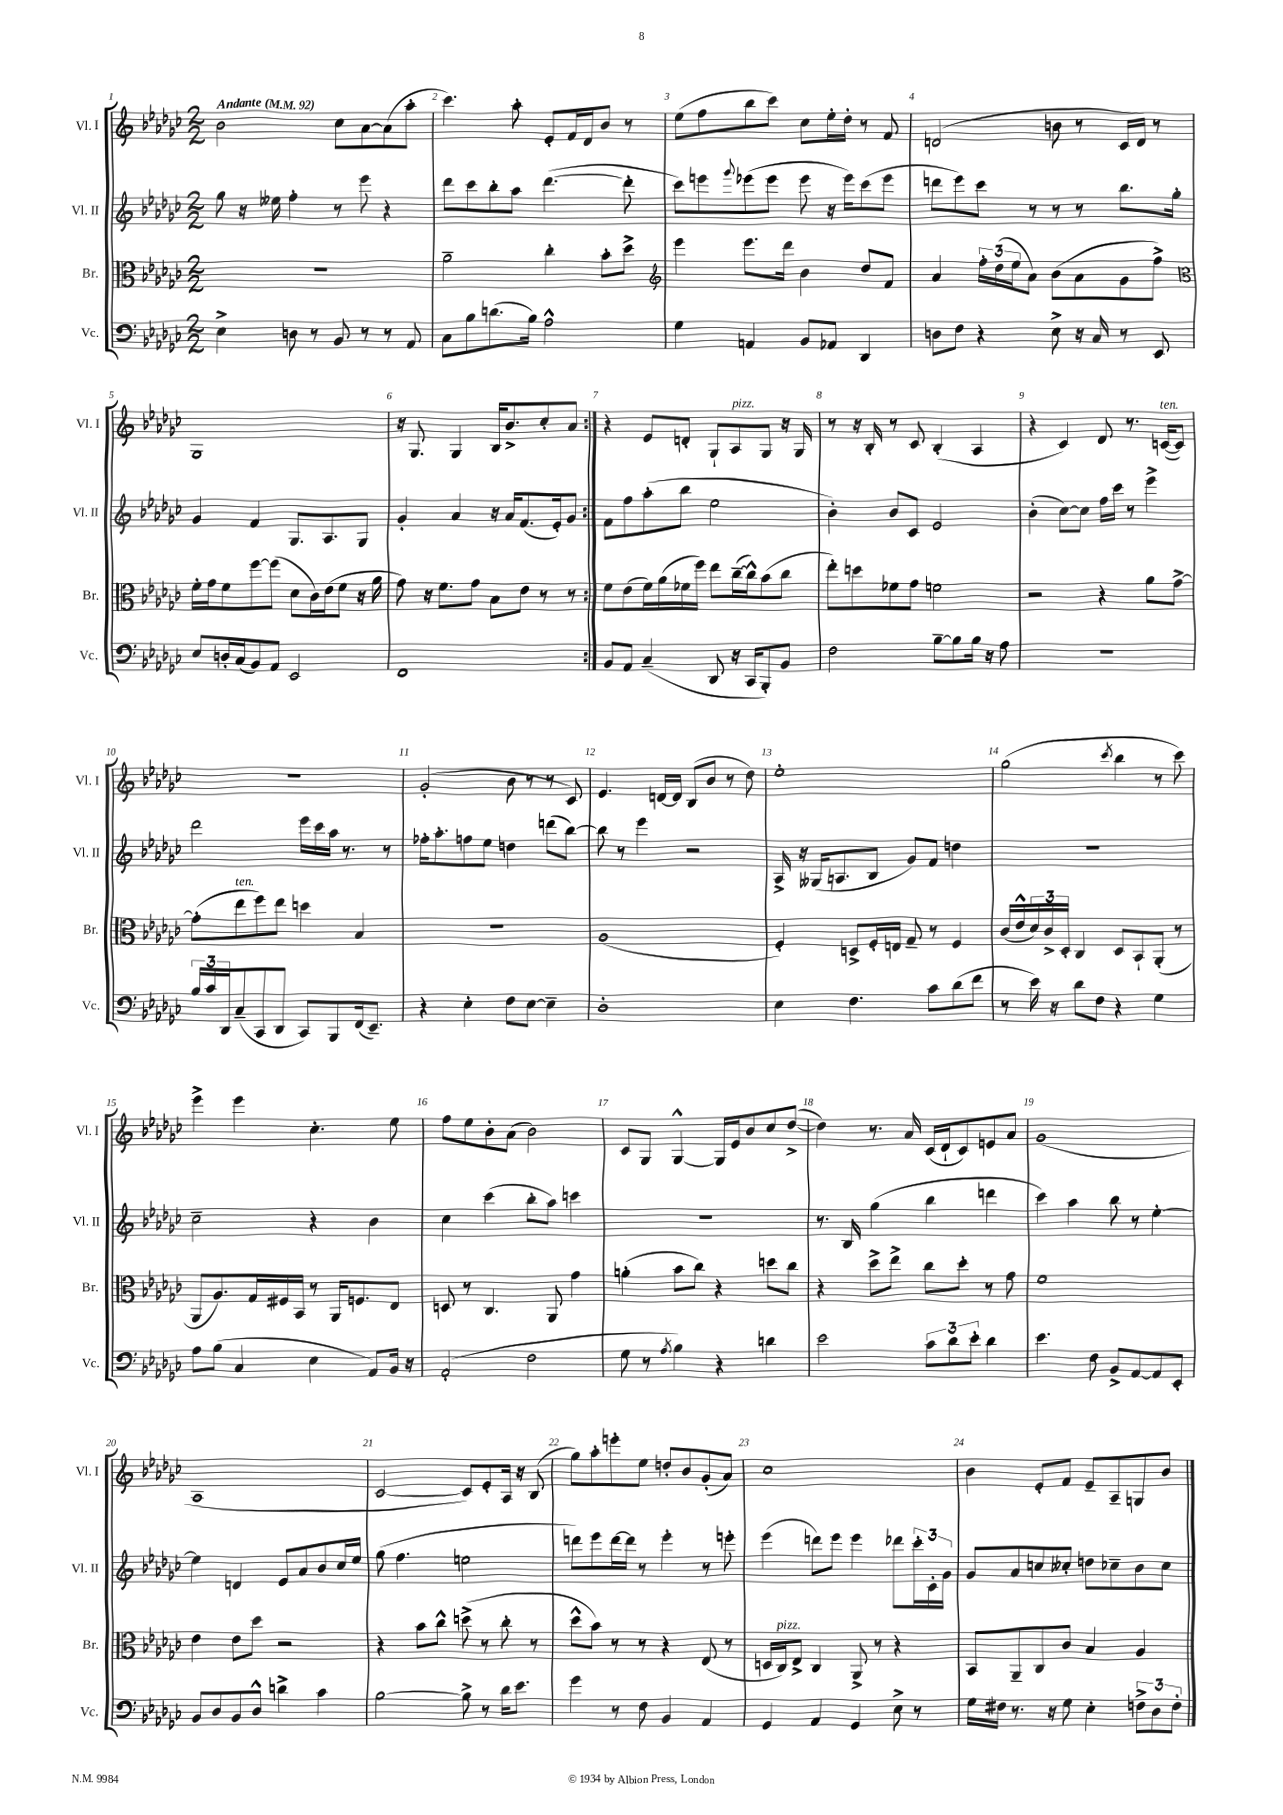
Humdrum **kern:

**kern	**kern	**kern	**kern
*part4	*part3	*part2	*part1
*staff4	*staff3	*staff2	*staff1
*I"Vc.	*I"Br.	*I"Vl. II	*I"Vl. I
*I'Vc.	*I'Br.	*I'Vl. II	*I'Vl. I
*clefF4	*clefC3	*clefG2	*clefG2
*k[b-e-a-d-g-c-]	*k[b-e-a-d-g-c-]	*k[b-e-a-d-g-c-]	*k[b-e-a-d-g-c-]
*M2/2	*M2/2	*M2/2	*M2/2
*MM92	*MM92	*MM92	*MM92
=1	=1	=1	=1
!	!	!	!LO:TX:a:B:t=Andante
4E-^\	1r	8gg-\	2b-\
.	.	16r	.
.	.	16ee--X\	.
8Dn\	.	4ff'\	.
8r	.	.	.
8BB-/	.	8r	8cc-\L
8r	.	8eee-\	[8a-\
8r	.	4r	(8a-\]
8AA-/	.	.	8aa-'\J
=2	=2	=2	=2
8C-\L	2a-~\	8ddd-\L	4.ccc-\)
8B-\	.	8ccc-\	.
(8.dn\	.	8bb-'\	.
.	.	8aa-\J	8aa-'\
16B-\Jk)	.	.	.
2A-^^\	4cc-'\	([4.ddd-\	8e-'/L
.	.	.	16f/L
.	.	.	16d-/J
.	8b-'\L	.	8b-/J
.	8dd-^\J	8ddd-'\]	8r
=3	=3	=3	=3
*	*clefG2	*	*
4G-\	4eee-\	8ccc-\L)	(8ee-\L
.	.	8eeen\	8ff\
.	.	8qqggg-/	.
4AAn/	8.eee-\L	(8eee-X\	8bb-\
.	.	8eee-\J	8ccc-\J)
.	16ddd-\Jk	.	.
8BB-/L	4b-\	8eee-\	8cc-\L
8AA-X/J	.	16r	16ee-'\L
.	.	16eee-\KL)	16dd-'\JJ
4DD-/	8dd-/L	(8ccc-\	8r
.	8f/J	8eee-\J	8f/
=4	=4	=4	=4
8Dn\L	4a-/	8dddn\L	(2dn/
8F\J	.	8eee-\)	.
4r	24ff'\LL	8ccc-\J	.
.	(24dd-\	.	.
.	24ee-\J	.	.
.	8a-\J)	8r	.
8E-^\	(8b-\L	8r	8bn\
16r	8a-\	8r	8r
16C-/	.	.	.
8r	8g-\	8.bb-\L	16c-/LL
.	.	.	16d/JJ)
8EE-/	8ff^\J)	.	8r
.	.	16gg-'\Jk	.
!!LO:LB:g=z
=5	=5	=5	=5
*	*clefC3	*	*
8E-/L	16f'\LL	4g-/	1G-
.	16g-\J	.	.
16Dn'/L	8f\	.	.
(16C-/J	.	.	.
8BB-/)	[8ff\	4f/	.
8AA-/J	(8ff\J]	.	.
2EE-/	8d-\L	8.G-/L	.
.	16c-\L)	.	.
.	(16e-\J	8.A-/	.
.	8f\J	.	.
.	16r	8G-/J	.
.	16a-\	.	.
=6	=6	=6	=6
1FF	8g-\)	4g-'/	16r
.	.	.	8.G-/
.	16r	.	.
.	8.f\L	.	.
.	.	4a-/	4G-/
.	8g-\J	.	.
.	8B-\L	16r	16B-/KL
.	.	16a-/KL	8.b-^/
.	8e-\J	(8.f/	.
.	8r	.	8cc-'/
.	.	16e-'/k)	.
.	8r	8g-/J	8a-/J
=7:|!	=7:|!	=7:|!	=7:|!
8BB-/L	8f\L	8f\L	4r
8AA-/J	(8e-\	8ff\	.
(4C-~/	16f\L)	(8aa-'\	8e-/L
.	(16a-\	.	.
.	16f-X\	8bb-\J	8dn'/J
.	16ff\JJ)	.	.
8DD-/	8ee-\L	2ee-\	8G-`/L
!	!	!	!LO:TX:a:i:t=pizz.
16r	([16cc-~\L	.	8A-/
16CC-/KL	16cc-^^\J])	.	.
8BBB-'/)	(8b-\	.	8G-/J
8BB-/J	8cc-\J	.	16r
.	.	.	16G-/
=8	=8	=8	=8
2F\	8ee-'\L)	4b-'\)	8r
.	8ddn\	.	16r
.	.	.	16B-'/
.	8f-X\	8b-/L	8r
.	8g-\J	8c-/J	8c-/
[8B-~\L	2fn\	2e-/	(4B-'/
8B-\]	.	.	.
16B-\Jk	.	.	4A-/
16r	.	.	.
8A-\	.	.	.
=9	=9	=9	=9
1r	2r	(4b-'\	4r
.	.	[8cc-\L)	4c-/)
.	.	8cc-\J]	.
.	4r	16ff\LL	8d-/
.	.	16ccc-\JJ	.
.	.	8r	8.r
.	8a-\L	4eee-^\	.
!	!	!	!LO:TX:a:i:t=ten.
.	.	.	([16cn/KL
.	[8g-^\J	.	8c/J])
!!LO:LB:g=z
=10	=10	=10	=10
24B-/LL	(8g-'\L]	2ddd-\	1r
24c-/	.	.	.
24DD-/J	.	.	.
!	!LO:TX:a:i:t=ten.	!	!
(8C-~/	8ee-\	.	.
8CC-/	8ff\)	.	.
8DD-/J	8ee-\J	.	.
8CC-/L)	4ddn\	16eee-\LL	.
.	.	16ccc-\	.
8BBB-/	.	16aa-\JJ	.
.	.	8.r	.
(16FF/k	4B-/	.	.
8.EE-~/J)	.	.	.
.	.	8r	.
=11	=11	=11	=11
4r	1r	16ff-X'\KL	(2g-'/
.	.	8.aa-'\	.
4E-'\	.	8ffn\	.
.	.	8ee-\J	.
8F\L	.	4ddn\	8b-\
[8E-\J	.	.	8r
4E-~\]	.	(8dddn\L	8r
.	.	[8bb-\J)	8c-/)
=12	=12	=12	=12
1D-'	(1A-	8bb-\]	4.e-/
.	.	8r	.
.	.	4eee-\	.
.	.	.	[16dn/LL
.	.	.	16d/JJ]
.	.	2r	(8B-/L
.	.	.	8b-/J
.	.	.	8r
.	.	.	8dd-\)
=13	=13	=13	=13
4E-\	4F'/)	16A-^/	1ee-'
.	.	16r	.
.	.	(16G--X/KL	.
.	.	8.An/	.
4.F\	8Dn^/L	.	.
.	16F'/L	8B-/J	.
.	16En/JJ	.	.
.	8G-~/	8g-/L)	.
8c-\L	8r	8f/J	.
(8d-\	4F/	4ddn\	.
8f\J	.	.	.
=14	=14	=14	=14
8r	(16c-/LL	1r	(2gg-\
.	16e-^^/	.	.
16e-\)	24d-/)	.	.
.	24c-^/	.	.
16r	.	.	.
.	24D-'/JJ	.	.
8d-\L	4C-/	.	.
8F\J	.	.	.
.	.	.	8qccc-/
4r	8D-/L	.	4bb-\
.	8BB-`/	.	.
4G-\	(8AA-'/J	.	8r
.	8r	.	8ccc-\)
!!LO:LB:g=z
=15	=15	=15	=15
8A-\L	8AA-/L	2cc-~\	4eee-^\
(8B-\J	8.A-/)	.	.
4C-/	.	.	4eee-\
.	16G-/L	.	.
.	16F#X/	.	.
.	16BB-/JJ	.	.
4E-\	8r	4r	4.cc-'\
.	16AA-/KL	.	.
.	8.Fn/	.	.
8AA-/L)	.	4b-\	.
16BB-/Jk	8E-/J	.	8ee-\
16r	.	.	.
=16	=16	=16	=16
(2AA-'/	8Dn/	4cc-\	8ff\L
.	8r	.	8ee-\
.	4.C-/	(4ccc-\	8b-'\
.	.	.	(8a-\J
2F\	.	8bb-'\L	2b-\)
.	8AA-/	8aa-\J)	.
.	4g-\	4cccn\	.
=17	=17	=17	=17
8G-\	(4an'\	1r	8c-/L
8r	.	.	8G-/J
8qA-/	.	.	.
4B-\)	8b-\L	.	[4G-^^/
.	8cc-\J)	.	.
4r	4r	.	16G-/LL]
.	.	.	16e-/J
.	.	.	8b-/
4dn\	8ddn\L	.	8cc-/
.	8cc-\J	.	([8dd-^/J
=18	=18	=18	=18
2e-\	4r	8.r	4dd-\])
.	.	16B-/	.
.	8dd-^\L	(4gg-\	8.r
.	8ee-^\J	.	.
.	.	.	16a-/
12c-\L	8cc-\L	4bb-\	(16c-/LL
.	.	.	16d-`/J
12d-\	.	.	.
.	8dd-'\J	.	8c-/)
12e-'\J	.	.	.
4d-\	8r	4dddn\	8en/
.	8g-\	.	8a-/J
=19	=19	=19	=19
4.e-\	1f	4ccc-\)	(1g-
.	.	4aa-\	.
8F\	.	.	.
8BB-^/L	.	8bb-\	.
[8AA-/	.	8r	.
8AA-/]	.	[4ee-'\	.
8EE-'/J	.	.	.
!!LO:LB:g=z
=20	=20	=20	=20
8BB-/L	4e-\	4ee-\]	1A-
8D-/	.	.	.
8BB-/	8e-\L	4dn/	.
8D-^^/J	8dd-\J	.	.
4dn^\	2r	8e-/L	.
.	.	8a-/	.
4c-\	.	8b-/	.
.	.	16cc-/L	.
.	.	16ee-/JJ	.
=21	=21	=21	=21
[2B-\	4r	(8gg-\	[2c-/
.	.	4.ff\	.
.	8b-\L	.	.
.	8cc-^^\J	.	.
8B-^\]	(8ddn^\	2een\	8c-/L])
8r	8r	.	8e-'/
16d-\KL	8cc-'\	.	16A-/Jk
8.e-\J	.	.	16r
.	8r	.	(8B-/
=22	=22	=22	=22
4g-\	8dd-^^\L	8dddn\L)	8gg-\L)
.	8b-\J)	8eee-\	8aa-'\
8r	8r	[16ddd\L	8eeen'\
.	.	16ddd\JJ]	.
8F\	8r	8r	8ee-\J
4BB-/	4r	4eee-'\	8ddn'/L
.	.	.	8b-/
4AA-/	(8E-/	8r	(8g-'/
.	8r	8eeen'\	8a-/J)
=23	=23	=23	=23
4GG-/	16Dn/LL	(4eee-\	1cc-
!	!LO:TX:a:i:t=pizz.	!	!
.	16C-/J)	.	.
.	8E-^/J	.	.
4AA-/	4C-/	8dddn\L)	.
.	.	8eee-\J	.
4GG-/	8AA-^/	4eee-\	.
.	8r	.	.
8E-^\	4r	8ddd-X\L	.
8r	.	24ccc-'\L	.
.	.	24c-'\	.
.	.	24g-\JJ	.
=24	=24	=24	=24
16G-\LL	8BB-/L	8g-/L	4b-\
16F#X\JJ	.	.	.
8.r	8AA-~/	8a-/	.
.	8C-/	8ccn/	8e-'/L
16r	.	.	.
8G-\	8c-/J	8cc--X'/J	8f/J
4E-'\	4B-/	8ddn\L	8e-~/L
.	.	8cc-X~\	8A-~/
12Fn^\L	4A-/	8b-\	8Gn/
12D-\	.	.	.
.	.	8cc-\J	8b-/J
12F'\J	.	.	.
==	==	==	==
*-	*-	*-	*-
